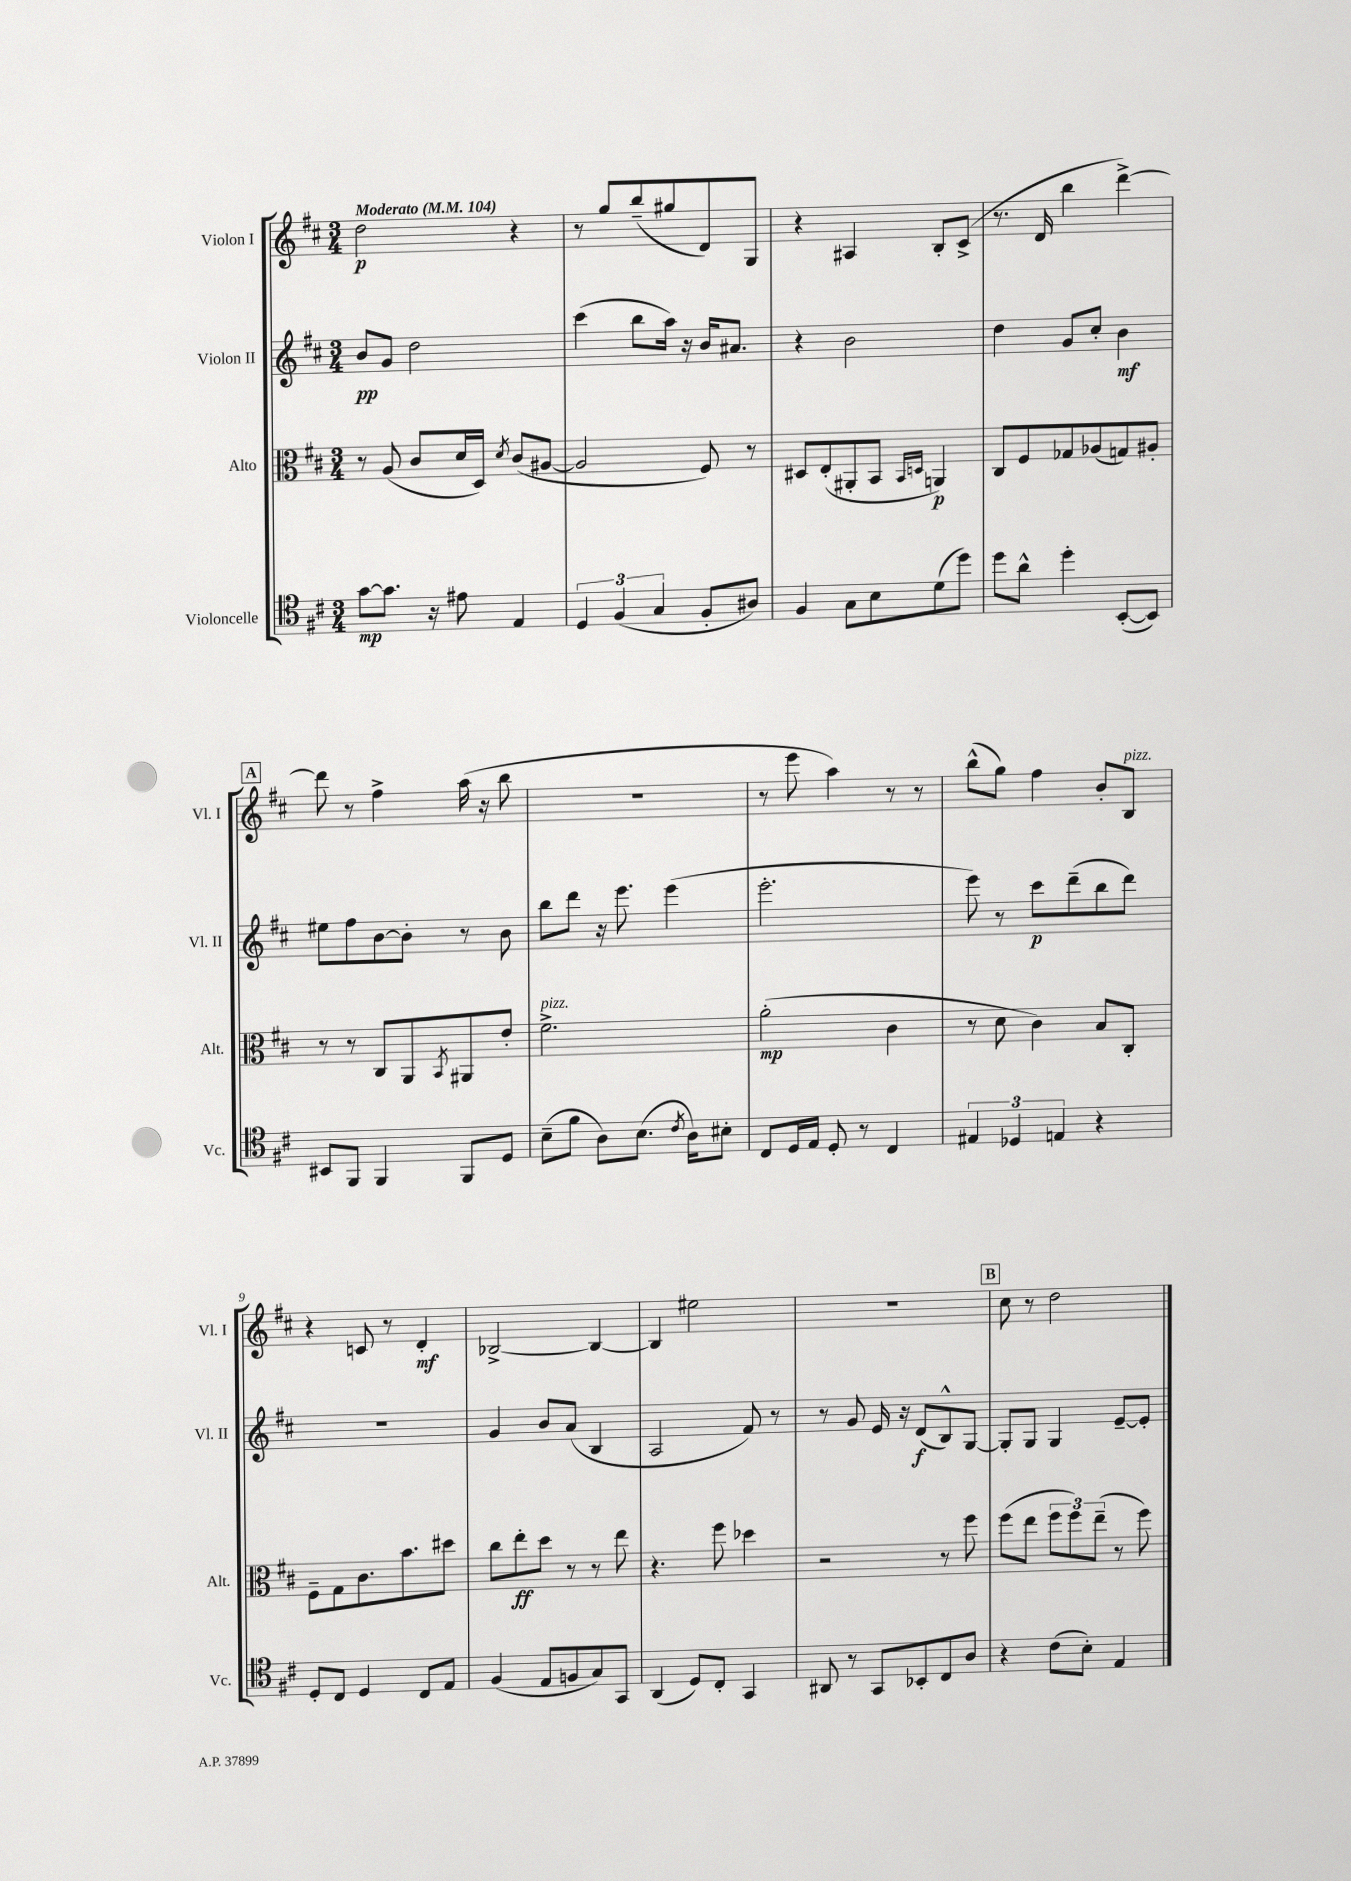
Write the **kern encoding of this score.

**kern	**kern	**kern	**kern
*staff4	*staff3	*staff2	*staff1
*clefC4	*clefC3	*clefG2	*clefG2
*k[f#c#]	*k[f#c#]	*k[f#c#]	*k[f#c#]
*M3/4	*M3/4	*M3/4	*M3/4
*MM104	*MM104	*MM104	*MM104
[8g\L	8r	8b/L	2dd\
8.g\]J	(8A/	8g/J	.
.	8c#/L	2dd\	.
16r	.	.	.
8e#\	16d/L	.	.
.	16D/JJ)	.	.
.	8qd/	.	.
4E/	(8c#/L	.	4r
.	[8A#/J	.	.
=	=	=	=
6D/	2A#/]	(4ccc#\	8r
.	.	.	8gg/L
(6F#/	.	.	.
.	.	8bb\L	(8bb~/
6G/	.	.	.
.	.	16aa\Jk)	8gg#/
.	.	16r	.
8F#'/L	8F#/)	16b/LK	8d/)
.	.	8.a#/J	.
8A#/J)	8r	.	8G/J
=	=	=	=
4F#/	8D#/L	4r	4r
.	(8E'/	.	.
8G\L	8AA#'/	2b\	4A#/
8B\	8BB/J	.	.
.	16qqBB/LL	.	.
.	16qqD/JJ	.	.
(8d\	4AA/)	.	8B'/L
8dd\J)	.	.	(8c#^/J
=	=	=	=
8dd\L	8C#/L	4dd\	8.r
8a^^\J	8F#/	.	.
.	.	.	16d/
4dd'\	8G-/	8g/L	4bb\
.	(8A-/	8cc#'/J	.
([8BB'/L	8G/)	4b\	[4ddd^\)
8BB/]J)	8A#'/J	.	.
=	=	=	=
8BB#/L	8r	8ee#\L	8ddd\]
8FF#/J	8r	8ff#\	8r
4FF#/	8C#/L	[8b\	4ff#^\
.	8AA/	8b'\]J	.
.	8qBB/	.	.
8FF#/L	8AA#/	8r	(16aa\
.	.	.	16r
8D/J	8e'/J	8b\	8bb\
=	=	=	=
(8B~\L	2.f#^\	8bb\L	2.r
8f#\J	.	8ddd\J	.
8A\L)	.	16r	.
.	.	8.eee\	.
(8.B\J	.	.	.
.	.	(4eee\	.
8qc#/	.	.	.
16A\LK)	.	.	.
8B#'\J	.	.	.
=	=	=	=
8C#/L	(2a'\	2.eee'\	8r
16D/L	.	.	8eee\
16E/JJ	.	.	.
8D'/	.	.	4aa\)
8r	.	.	.
4C#/	4c#\	.	8r
.	.	.	8r
=	=	=	=
6E#/	8r	8eee\)	(8bb^^\L
.	8d\	8r	8gg\J)
6D-/	.	.	.
.	4c#\)	8ccc#\L	4ff#\
6E/	.	.	.
.	.	(8ddd~\	.
4r	8B/L	8bb\	8b'/L
.	8C#'/J	8ddd\J)	8B/J
=	=	=	=
8D'/L	8F#~\L	2.r	4r
8C#/J	8G\	.	.
4D/	8.c#\	.	8c/
.	.	.	8r
.	8.b\	.	.
8C#/L	.	.	4d'/
8E/J	8dd#\J	.	.
=	=	=	=
(4F#/	8cc#\L	4g/	[2B-^/
.	8ee'\	.	.
8E/L	8dd\J	8b/L	.
8F/	8r	(8a/J	.
8G/)	8r	4B/	4B-/_
8GG/J	8ee\	.	.
=	=	=	=
(4AA/	4.r	2A/	4B-/]
8D/L)	.	.	2ee#\
8C#'/J	8ff#\	.	.
4GG/	4dd-\	8f#/)	.
.	.	8r	.
=	=	=	=
8AA#/	2r	8r	2.r
8r	.	8g/	.
8GG/L	.	16e/	.
.	.	16r	.
8BB-'/	.	(8d/L	.
8C#/	8r	8B^^/)	.
8A/J	8ff#\	[8G/J	.
=	=	=	=
4r	(8ff#\L	8G'/]L	8cc#\
.	8ee\J	8G/J	8r
(8c#\L	12ff#\L	4G/	2dd\
.	12ff#\)	.	.
8B'\J)	.	.	.
.	(12ee~\J	.	.
4E/	8r	[8e~/L	.
.	8ff#\)	8e'/]J	.
==	==	==	==
*-	*-	*-	*-
